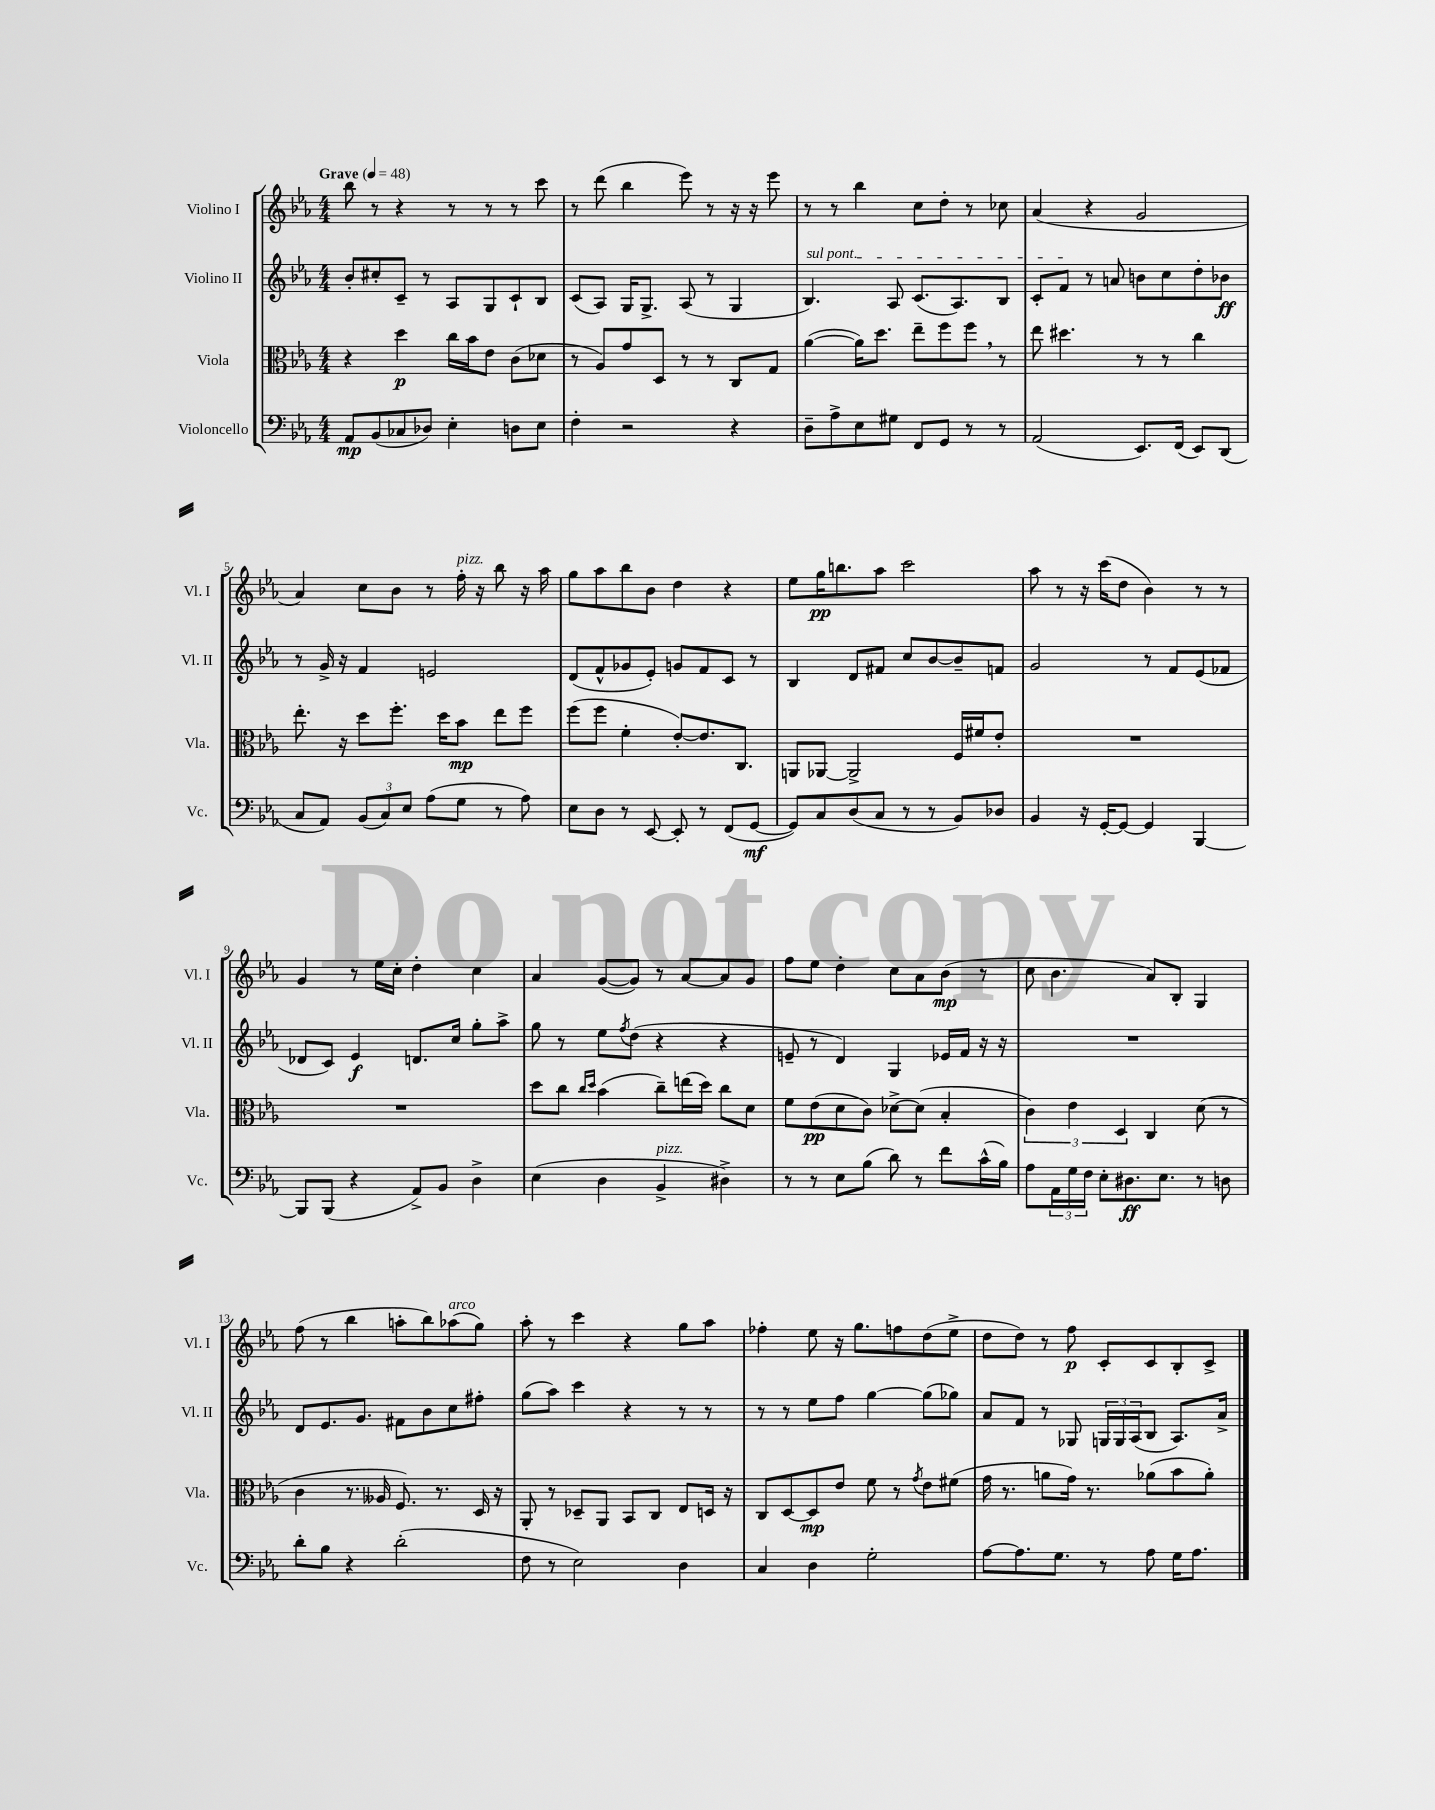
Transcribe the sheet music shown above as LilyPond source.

<<
\new StaffGroup <<
\new Staff = "s0" \with { instrumentName = "Violino I" shortInstrumentName = "Vl. I" } {
    \clef treble \key ees \major \numericTimeSignature \time 4/4 \tempo "Grave" 4 = 48
    bes''8 r8 r4 r8 r8 r8 c'''8 |
    r8 d'''8( bes''4 ees'''8) r8 r16 r16 ees'''8 |
    r8 r8 bes''4 c''8 d''8-. r8 ces''8 |
    aes'4( r4 g'2 |
    aes'4) c''8 bes'8 r8 f''16-.^\markup { \italic "pizz." } r16 bes''8 r16 aes''16 |
    g''8 aes''8 bes''8 bes'8 d''4 r4 |
    ees''8 g''16\pp b''8. aes''8 c'''2 |
    aes''8 r8 r16 c'''16( d''8 bes'4) r8 r8 |
    g'4 r8 ees''16 c''16-. d''4-. c''4 |
    aes'4 g'8~( g'8) r8 aes'8~ aes'8 g'8 |
    f''8 ees''8 d''4-. c''8 aes'8 bes'8\mp( r8 |
    c''8 bes'4. aes'8) bes8-. g4 |
    f''8( r8 bes''4 a''8-. bes''8) aes''8^\markup { \italic "arco" }( g''8) |
    aes''8-. r8 c'''4 r4 g''8 aes''8 |
    fes''4-. ees''8 r16 g''8. f''8 d''8( ees''8-> |
    d''8 d''8) r8 f''8\p c'8-. c'8 bes8-. c'8-> \bar "|." |
}
\new Staff = "s1" \with { instrumentName = "Violino II" shortInstrumentName = "Vl. II" } {
    \clef treble \key ees \major \numericTimeSignature \time 4/4
    bes'8-. cis''8-. c'8-- r8 aes8 g8 c'8-! bes8 |
    c'8( aes8) g16 g8.-> aes8( r8 g4 |
    \once \override TextSpanner.bound-details.left.text = \markup { \italic "sul pont." } bes4.\startTextSpan) aes8 c'8.( aes8.) bes8 |
    c'8-. f'8\stopTextSpan r8 a'8 b'8 c''8 d''8-. bes'8\ff |
    r8 g'16-> r16 f'4 e'2 |
    d'8( f'8-^ ges'8 ees'8-.) g'8 f'8 c'8 r8 |
    bes4 d'8 fis'8 c''8 bes'8~ bes'8-- f'8 |
    g'2 r8 f'8 ees'8( fes'8 |
    des'8 c'8) ees'4\f d'8. c''16 g''8-. aes''8-> |
    g''8 r8 ees''8 \acciaccatura { f''8 } d''8( r4 r4 |
    e'8-- r8 d'4) g4 ees'16 f'16 r16 r16 |
    R1 |
    d'8 ees'8. g'8. fis'8 bes'8 c''8 fis''8-. |
    g''8( aes''8) c'''4 r4 r8 r8 |
    r8 r8 ees''8 f''8 g''4~ g''8( ges''8) |
    aes'8 f'8 r8 ges8 \tuplet 3/2 { g16 g16 aes16( } bes8 aes8.) aes'16-> \bar "|." |
}
\new Staff = "s2" \with { instrumentName = "Viola" shortInstrumentName = "Vla." } {
    \clef alto \key ees \major \numericTimeSignature \time 4/4
    r4 d''4\p c''16 bes'16 ees'8 c'8( des'8 |
    r8 aes8) g'8 d8 r8 r8 c8 g8 |
    aes'4~( aes'16) d''8. ees''8-- f''8 f''8 \breathe r8 |
    ees''8 dis''4. r8 r8 c''4 |
    ees''8.-. r16 d''8 f''8.-. d''16 bes'8\mp ees''8 f''8 |
    f''8( f''8 f'4-. ees'8~-.) ees'8. c8. |
    a,8 aes,8~ aes,2-> f16 fis'16 ees'8-. |
    R1 |
    R1 |
    d''8 c''8 \grace { c''16 d''16 } bes'4( c''8--) e''16( d''16) c''8 d'8 |
    f'8 ees'8\pp( d'8 c'8) des'8~-> des'8( bes4-. |
    \tuplet 3/2 { c'4) ees'4 d4 } c4 d'8( r8 |
    c'4 r8. aeses16 f8.) r8. d16 r16 |
    aes,8-. r8 des8-- aes,8 bes,8 c8 ees8 d16 r16 |
    c8 d8~ d8\mp ees'8 f'8 r8 \acciaccatura { g'8 } ees'8 fis'8( |
    g'16 r8. a'8 g'16) r8. aes'8( bes'8 aes'8-.) \bar "|." |
}
\new Staff = "s3" \with { instrumentName = "Violoncello" shortInstrumentName = "Vc." } {
    \clef bass \key ees \major \numericTimeSignature \time 4/4
    aes,8\mp bes,8( ces8 des8) ees4-. d8 ees8 |
    f4-. r2 r4 |
    d8-- aes8-> ees8 gis8 f,8 g,8 r8 r8 |
    aes,2( ees,8.) f,16( ees,8) d,8( |
    c8 aes,8) \tuplet 3/2 { bes,8( c8) ees8 } aes8( g8 r8 aes8) |
    ees8 d8 r8 ees,8~ ees,8-. r8 f,8( g,8~\mf |
    g,8) c8 d8( c8 r8 r8 bes,8) des8 |
    bes,4 r16 g,16~-. g,8~ g,4 bes,,4~ |
    bes,,8 bes,,8( r4 aes,8->) bes,8 d4-> |
    ees4( d4 bes,4->^\markup { \italic "pizz." } dis4->) |
    r8 r8 ees8 bes8( d'8) r8 f'8 c'16-^( bes16) |
    aes8 \tuplet 3/2 { aes,16 g16 f16 } ees8-. dis8.\ff ees8. r8 d8 |
    d'8-. bes8 r4 d'2-.( |
    f8 r8 ees2) d4 |
    c4 d4 g2-. |
    aes8~ aes8. g8. r8 aes8 g16 aes8. \bar "|." |
}
>>
>>
